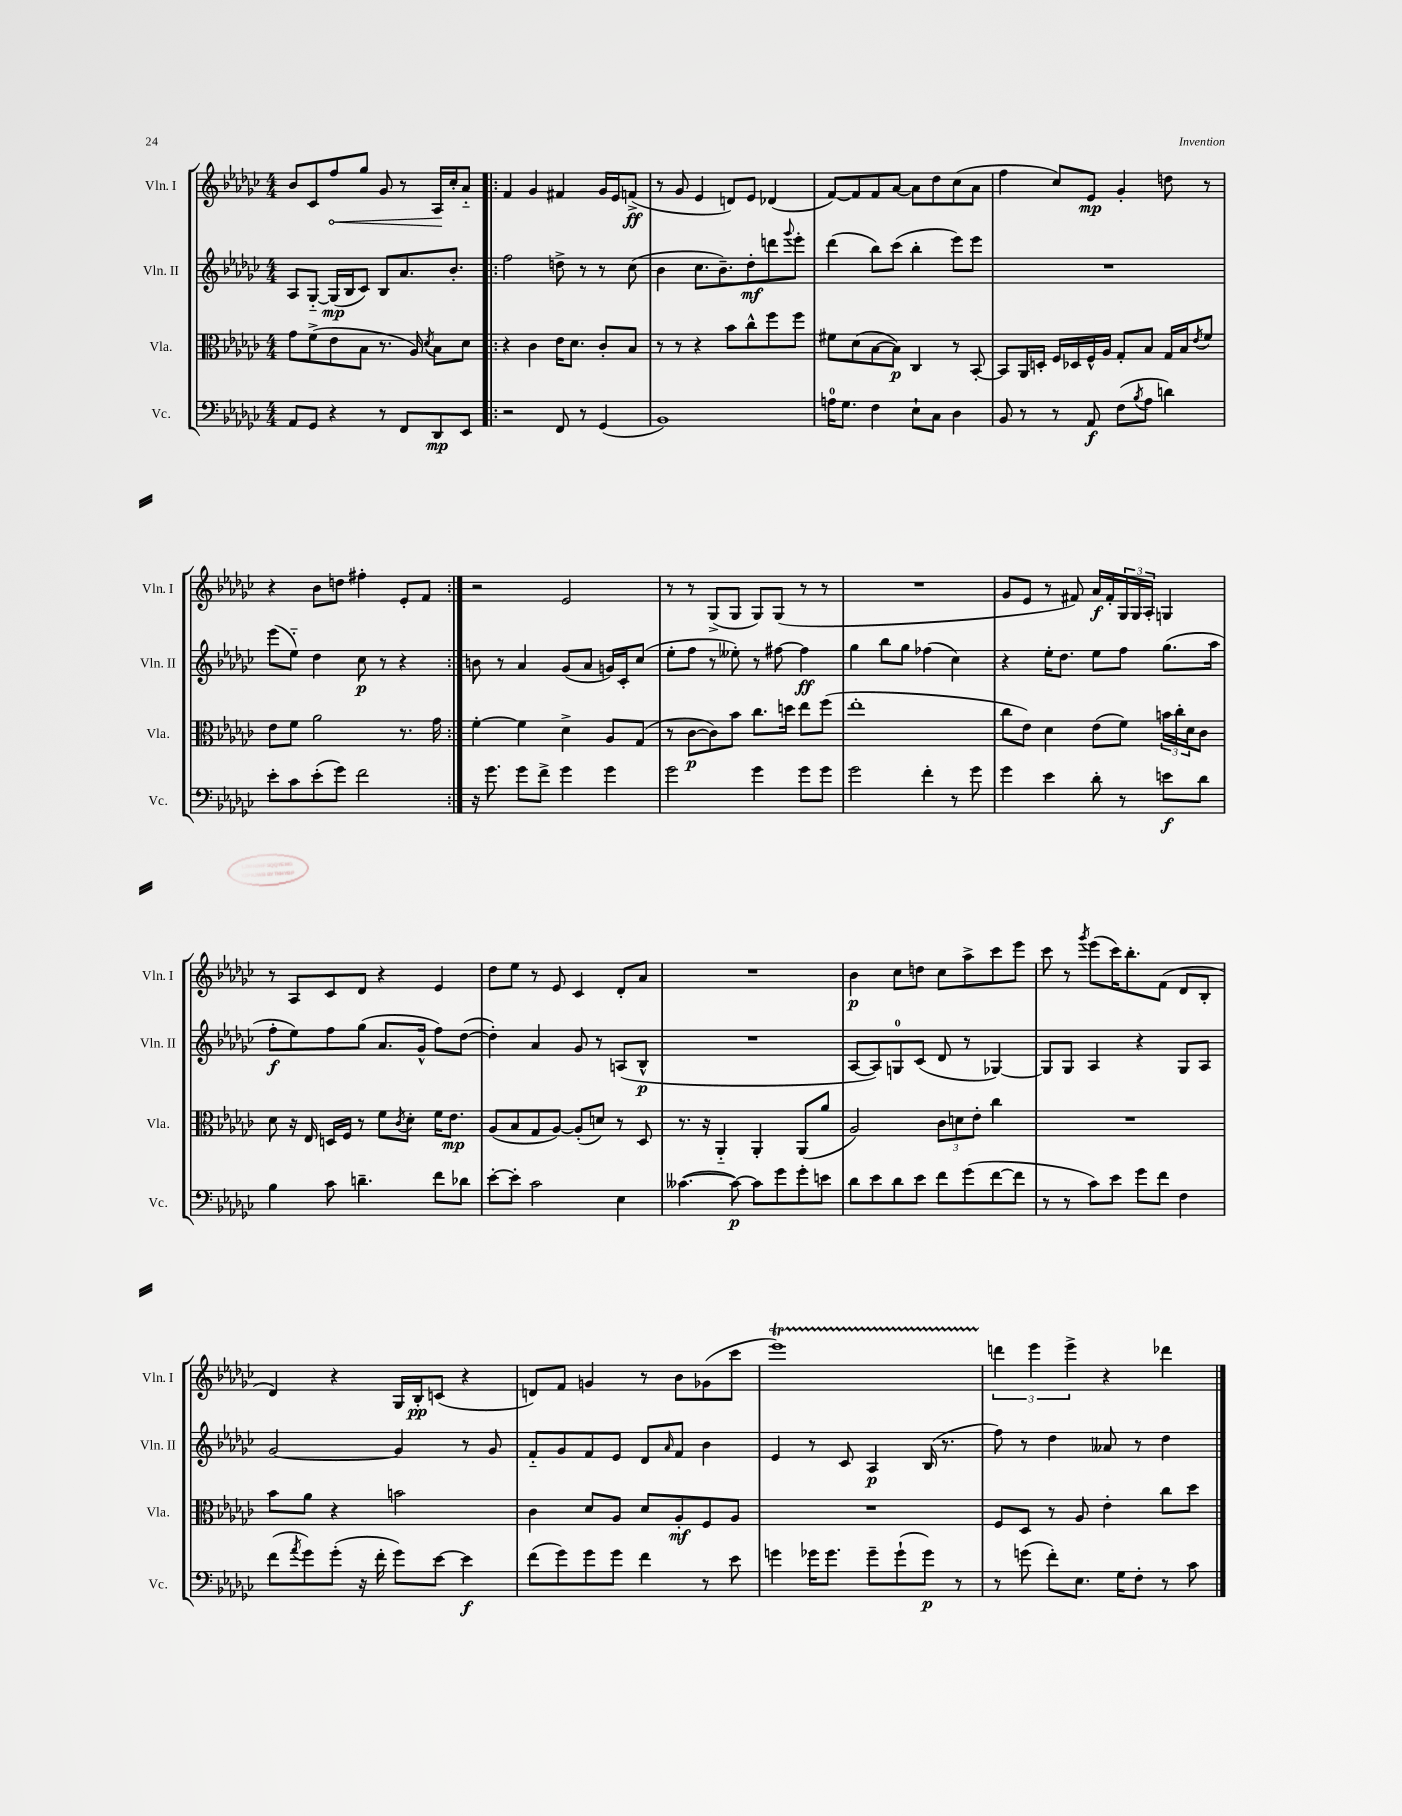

**kern	**kern	**kern	**kern
*staff4	*staff3	*staff2	*staff1
*clefF4	*clefC3	*clefG2	*clefG2
*k[b-e-a-d-g-c-]	*k[b-e-a-d-g-c-]	*k[b-e-a-d-g-c-]	*k[b-e-a-d-g-c-]
*M4/4	*M4/4	*M4/4	*M4/4
8AA-	8g-	8A-	8b-
8GG-	(8f^	[8G-'~	8c-
4r	8e-	(16G-]	8ff
.	.	16B-	.
.	8B-	8c-)	8gg-
8r	8.r	8B-	8g-
8FF	.	8.a-	8r
.	16A-)	.	.
.	8qd-	.	.
8DD-	8B-	.	16A-
.	.	8.b-'	16cc-'
8EE-	8d-	.	8a-'~
=!|:	=!|:	=!|:	=!|:
2r	4r	2ff	4f
.	4c-	.	4g-
8FF	16e-	8dd^	4f#
.	8.d-	.	.
8r	.	8r	.
(4GG-	8c-'	8r	16g-
.	.	.	16e-
.	8B-	(8cc-	(8f^
=	=	=	=
1BB-)	8r	4b-	8r
.	8r	.	8g-
.	4r	8.cc-	4e-
.	.	8.b-~)	.
.	8b-	.	8d)
.	8cc-^^	8dd-'	8e-
.	8ff	8ddd	(4d-
.	.	8qqggg-	.
.	8ff	8eee-'	.
=	=	=	=
16A	8f#	(4ddd-	[8f)
8.G-	.	.	.
.	(8d-	.	8f]
4F	[8B-	8bb-)	8f
.	8B-])	(8ccc-	[8a-
8E-`	4C-	4bb-'	8a-]
8C-	.	.	8dd-
4D-	8r	8eee-)	(8cc-
.	[8BB-'	8eee-	8a-
=	=	=	=
8BB-	8BB-]	1r	4ff
8r	16AA-	.	.
.	16D'	.	.
8r	16F	.	8cc-)
.	16D-	.	.
8AA-	16F^^	.	8e-
.	16A-	.	.
(8F	8G-'	.	4g-'
8qB-	.	.	.
8A-	8B-	.	.
4d)	16G-	.	8dd
.	16B-	.	.
.	8qe-	.	.
.	8f	.	8r
=	=	=	=
8e-'	8e-	(8eee-	4r
8c-	8f	8ee-'~)	.
(8e-'	2a-	4dd-	8b-
8g-)	.	.	8dd
2f	.	8cc-	4ff#'
.	.	8r	.
.	8.r	4r	8e-'
.	.	.	8f
.	16g-	.	.
=:|!	=:|!	=:|!	=:|!
16r	[4f'	8b	2r
8.g-	.	.	.
.	.	8r	.
8g-	4f]	4a-	.
8f^	.	.	.
4g-	4d-^	(8g-	2e-
.	.	8a-	.
4g-	8A-	16g)	.
.	.	16c-'	.
.	(8G-	(8cc-	.
=	=	=	=
2g-	8r	8ee-'	8r
.	[8c-	8ff	8r
.	8c-])	8r	(8G-^
.	8b-	8ee--')	8G-
4g-	8.cc-	8r	8G-)
.	.	[8ff#	(8G-
.	16dd	.	.
8g-	8ee-	4ff#]	8r
8g-	(8ff	.	8r
=	=	=	=
2g-	1ee-'	4gg-	1r
.	.	8bb-	.
.	.	8gg-	.
4f'	.	(4ff-	.
8r	.	4cc-)	.
8g-	.	.	.
=	=	=	=
4g-	8cc-	4r	8g-
.	8e-)	.	8e-
4e-	4d-	16ee-'	8r
.	.	8.dd-	.
.	.	.	8f#)
8d-'	(8e-	8ee-	16a-
.	.	.	16f#'
8r	8f)	8ff	24G-
.	.	.	24G-
.	.	.	24A-'
8e	24b	(8.gg-	4G
.	24cc-'	.	.
.	24d-	.	.
8d-	8c-	.	.
.	.	16aa-	.
=	=	=	=
4B-	8d-	8ff'	8r
.	16r	8ee-)	8A-
.	16E-	.	.
8c-	16D	8ff	8c-
.	16F	.	.
4.d~	8r	(8gg-	8d-
.	8f	8.a-	4r
.	8qc-	.	.
.	8d-'	.	.
.	.	16g-^^	.
8f	16f	8ff)	4e-
.	8.e-	.	.
8d-	.	([8dd-	.
=	=	=	=
[8e-'	(8A-	4dd-'])	8dd-
8e-']	8B-	.	8ee-
2c-	8G-	4a-	8r
.	[8A-)	.	8e-
.	(8A-']	8g-	4c-
.	8d)	8r	.
4E-	8r	(8A	8d-'
.	8D-	8B-^^	8a-
=	=	=	=
([4.c--	8.r	1r	1r
.	16r	.	.
.	4AA-'~	.	.
8c--_)	.	.	.
8c--]	4AA-'	.	.
8g-	.	.	.
8g-'	(8AA-	.	.
8e	8a-	.	.
=	=	=	=
8d-	2A-)	[8A-	4b-
8e-	.	8A-])	.
8d-	.	8G	8cc-
8e-	.	(8c-	8dd
8f	12c-	8d-	8cc-
.	12d	.	.
(8g-	.	8r	8aa-^
.	12e-'	.	.
[8f	4cc-	[4G-)	8ccc-
8f]	.	.	8eee-
=	=	=	=
8r	1r	8G-]	8ccc-
8r	.	8G-	8r
.	.	.	8qggg-
8c-)	.	4A-	(8eee-
8e-	.	.	16ccc-)
.	.	.	8.bb-'
8g-	.	4r	.
8f	.	.	(8f
4F	.	8G-	8d-
.	.	8A-	8B-'
=	=	=	=
(8f	8b-	[2g-	4d-)
8qa-	.	.	.
8g-)	8a-	.	.
(8g-'	4r	.	4r
16r	.	.	.
16f'	.	.	.
8g-)	2b	4g-]	16G-
.	.	.	16B-'
[8e-	.	.	(8c
4e-]	.	8r	4r
.	.	8g-	.
=	=	=	=
(8f	4c-	8f'~	8d)
8g-)	.	8g-	8f
8g-	8d-	8f	4g
8g-	8A-	8e-	.
4f	8d-	8d-	8r
.	.	16qqa-	.
.	8A-'	8f	8b-
8r	8F	4b-	(8g-
8e-	8A-	.	8ccc-
=	=	=	=
4g	1r	4e-	1eee-)
16g-	.	8r	.
8.g-	.	.	.
.	.	8c-	.
8g-~	.	4A-	.
(8g-`	.	.	.
8g-)	.	(16B-	.
.	.	8.r	.
8r	.	.	.
=	=	=	=
8r	8F	8ff)	6ddd
(8g	8D-	8r	.
.	.	.	6eee-
8f')	8r	4dd-	.
.	.	.	6eee-^
8.E-	8A-	.	.
.	4e-'	8a--	4r
16G-	.	.	.
8F'	.	8r	.
8r	8cc-	4dd-	4ddd-
8c-	8dd-	.	.
==	==	==	==
*-	*-	*-	*-
